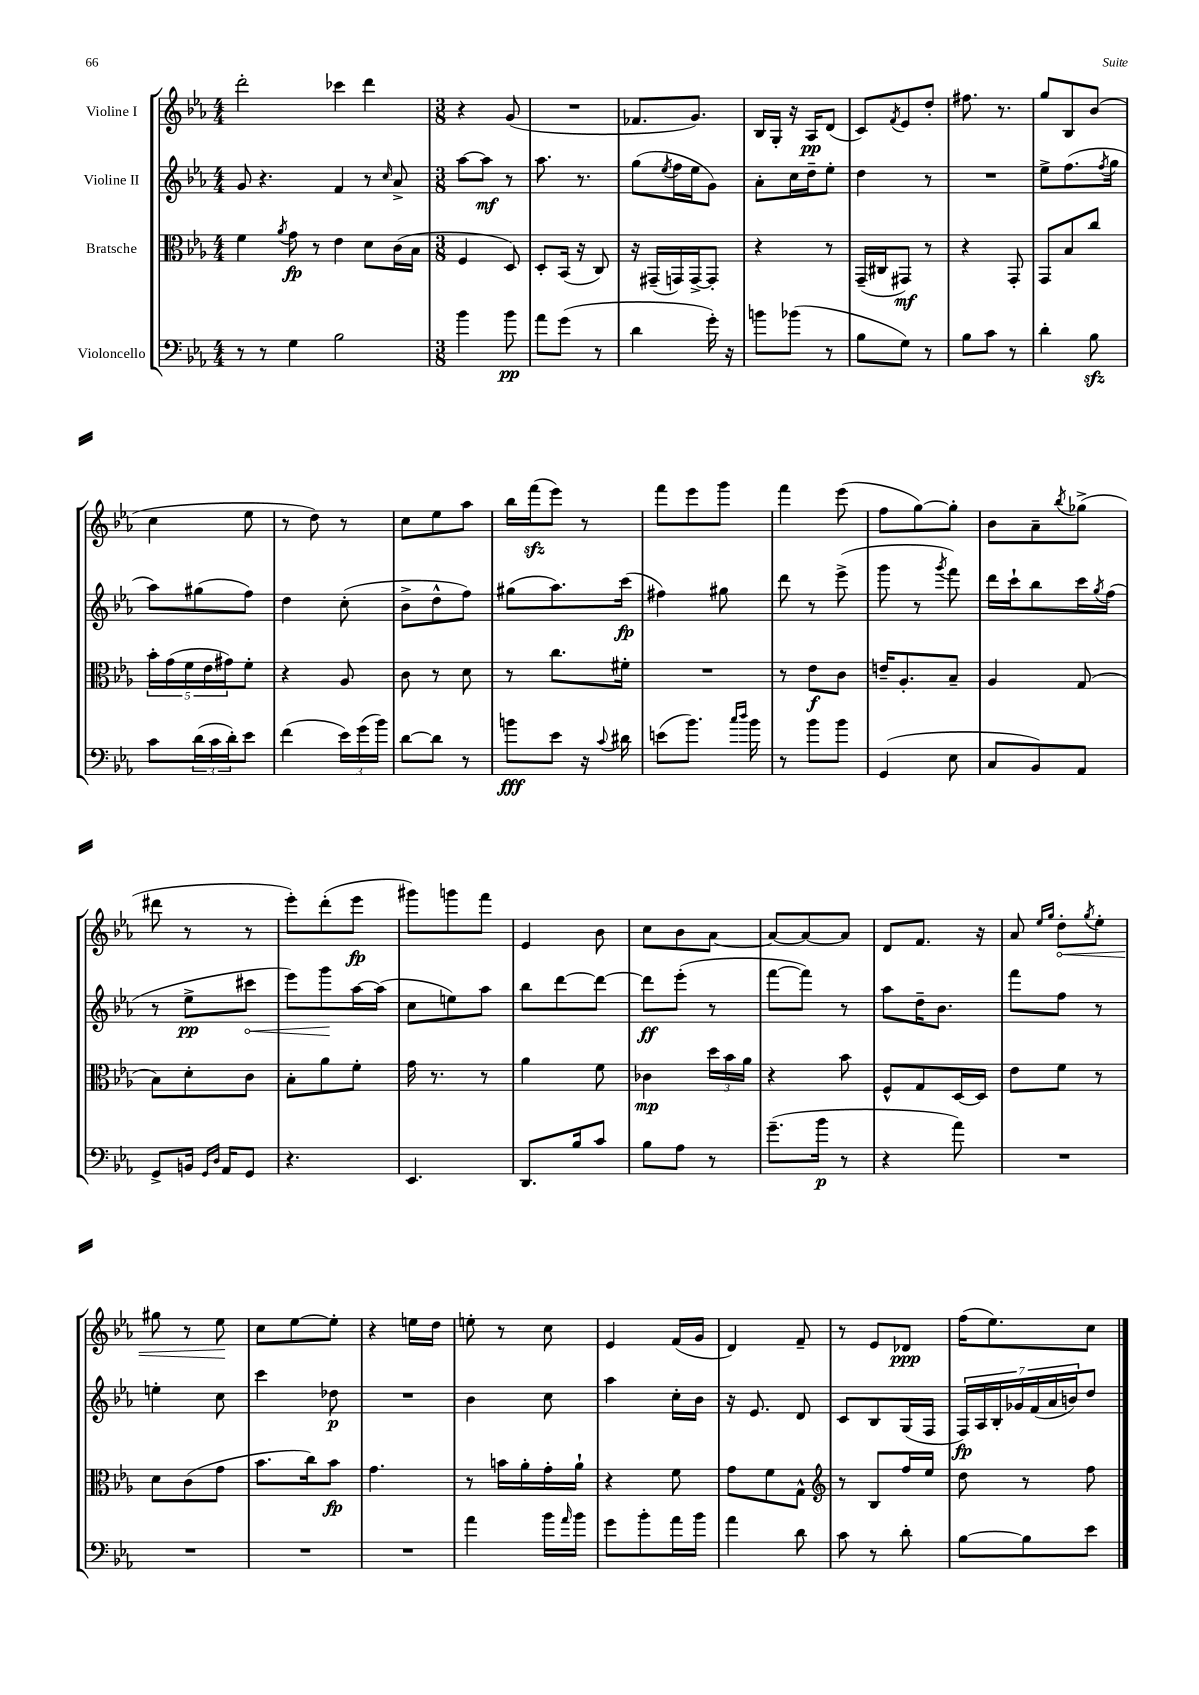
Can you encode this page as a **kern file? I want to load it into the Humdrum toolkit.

**kern	**kern	**kern	**kern
*staff4	*staff3	*staff2	*staff1
*clefF4	*clefC3	*clefG2	*clefG2
*k[b-e-a-]	*k[b-e-a-]	*k[b-e-a-]	*k[b-e-a-]
*M4/4	*M4/4	*M4/4	*M4/4
8r	4f\	8g/	2ddd'\
8r	.	4.r	.
.	8qa-/	.	.
4G\	8g\	.	.
.	8r	.	.
2B-\	4e-\	4f/	4ccc-\
.	8d\L	8r	4ddd\
.	.	16qqcc/	.
.	(16c\L	8a-^/	.
.	16B-\JJ	.	.
=	=	=	=
*M3/8	*M3/8	*M3/8	*M3/8
4b-\	4F/	[8aa-\L	4r
.	.	8aa-\]J	.
8b-\	8D/)	8r	(8g/
=	=	=	=
8a-\L	8D'/L	8.aa-\	4.r
(8g\J	(16BB-/Jk	.	.
.	16r	8.r	.
8r	8C/)	.	.
=	=	=	=
4d\	16r	(8gg\L	8.f-/L
.	(16GG#~/LL	.	.
.	.	8qee-/	.
.	16GG/)	16ff\L	.
.	[16GG^/J	16ee-\J	8.g/J)
16g'\)	8GG'/]J	8g\J)	.
16r	.	.	.
=	=	=	=
8b\L	4r	8a-'\L	16B-/LL
.	.	.	16G'/JJ
(8b-\J	.	16cc\L	16r
.	.	16dd~\J	16A-/LK
8r	8r	8ee-'\J	(8d/J
=	=	=	=
8B-\L	(16GG~/LL	4dd\	8c/L)
.	16C#/J	.	.
.	.	.	8qf/
8G\J)	8GG#/J)	.	8e-/
8r	8r	8r	8dd'/J
=	=	=	=
8B-\L	4r	4.r	8.ff#\
8c\J	.	.	.
.	.	.	8.r
8r	8GG'/	.	.
=	=	=	=
4d'\	8GG/L	8ee-^\L	8gg/L
.	8B-/	(8.ff\	8B-/
8B-\	8cc/J	.	(8b-/J
.	.	8qff/	.
.	.	16gg\Jk	.
=	=	=	=
8c\L	20b-'\LL	8aa-\L)	4cc\
.	(20g\	.	.
.	20f\	.	.
(24d\L	.	(8gg#\	.
.	20e-\	.	.
24c\	.	.	.
.	20g#\J)	.	.
24d'\J)	.	.	.
8e-\J	8f'\J	8ff\J)	8ee-\
=	=	=	=
(4f\	4r	4dd\	8r
.	.	.	8dd\)
24e-\LL)	8A-/	(8cc'\	8r
(24g\	.	.	.
24b-\JJ)	.	.	.
=	=	=	=
[8d\L	8c\	8b-^\L	8cc\L
8d\]J	8r	8dd^^\	8ee-\
8r	8d\	8ff\J)	8aa-\J
=	=	=	=
8b\L	8r	(8gg#\L	16bb-\LL
.	.	.	(16fff\J
8e-\J	8.cc\L	8.aa-\)	8eee-\J)
16r	.	.	8r
8qqc/	.	.	.
16d#\	16f#'\Jk	(16ccc\Jk	.
=	=	=	=
(8e\L	4.r	4ff#\)	8fff\L
8.b-\J)	.	.	8eee-\
.	.	8gg#\	8ggg\J
16qqcc/LL	.	.	.
16qqdd/JJ	.	.	.
16b-\	.	.	.
=	=	=	=
8r	8r	8ddd\	4fff\
8b-\L	8e-\L	8r	.
8b-\J	8c\J	(8eee-^\	(8eee-\
=	=	=	=
(4GG/	16e~/LK	8ggg\	8ff\L
.	8.A-'/	.	.
.	.	8r	[8gg\)
.	.	8qggg/	.
8E-\	8B-~/J	8fff\)	8gg'\]J
=	=	=	=
8C/L	4A-/	16ddd\LL	8b-\L
.	.	16ccc`\J	.
8BB-/)	.	8bb-\	8a-~\
.	.	.	8qbb-/
8AA-/J	(8G/	16ccc\L	(8gg-^\J
.	.	8qgg/	.
.	.	(16ff\JJ	.
=	=	=	=
8GG^/L	8B-\L)	8r	8ddd#\
16BB/Jk	8d'\	8ee-^\L	8r
16qqGG/LL	.	.	.
16qqD/JJ	.	.	.
16AA-/LK	.	.	.
8GG/J	8c\J	8ccc#\J	8r
=	=	=	=
4.r	8B-'\L	8eee-\L)	8eee-'\L)
.	8a-\	8ggg\	(8ddd'\
.	8f'\J	[16aa-\L	8eee-\J
.	.	(16aa-\]JJ	.
=	=	=	=
4.EE-/	16g\	8cc\L	8ggg#\L)
.	8.r	.	.
.	.	8ee\)	8ggg\
.	8r	8aa-\J	8fff\J
=	=	=	=
8.DD/L	4a-\	8bb-\L	4e-/
.	.	[8ddd\	.
16B-/k	.	.	.
8c/J	8f\	8ddd\_J	8b-\
=	=	=	=
8B-\L	4c-\	8ddd\]L	8cc\L
8A-\J	.	(8eee-'\J	8b-\
8r	24dd\LL	8r	[8a-\J
.	24b-\	.	.
.	24a-\JJ	.	.
=	=	=	=
(8.g~\L	4r	[8fff\L	8a-/_L
.	.	8fff\]J)	8a-/_
16b-\Jk	.	.	.
8r	8b-\	8r	8a-/]J
=	=	=	=
4r	8F^^/L	8aa-\L	8d/L
.	8G/	16dd~\K	8.f/J
.	.	8.b-\J	.
8a-\)	[16D/L	.	.
.	16D/]JJ	.	16r
=	=	=	=
4.r	8e-\L	8fff\L	8a-/
.	.	.	16qqee-/LL
.	.	.	16qqgg/JJ
.	8f\J	8ff\J	8dd'\L
.	.	.	8qgg/
.	8r	8r	8ee-'\J
=	=	=	=
4.r	8d\L	4ee'\	8gg#\
.	(8c\	.	8r
.	8g\J	8cc\	8ee-\
=	=	=	=
4.r	8.b-\L	4ccc\	8cc\L
.	.	.	[8ee-\
.	16cc\k)	.	.
.	8b-\J	8dd-\	8ee-'\]J
=	=	=	=
4.r	4.g\	4.r	4r
.	.	.	16ee\LL
.	.	.	16dd\JJ
=	=	=	=
4a-\	8r	4b-\	8ee'\
.	16b\LL	.	8r
.	16a-'\	.	.
16b-\LL	16g'\	8cc\	8cc\
16qqa-/	.	.	.
16b-\JJ	16a-`\JJ	.	.
=	=	=	=
8g\L	4r	4aa-\	4e-/
8b-'\	.	.	.
16a-\L	8f\	16cc'\LL	(16f/LL
16b-\JJ	.	16b-\JJ	16g/JJ
=	=	=	=
4a-\	8g\L	16r	4d/)
.	.	8.e-/	.
.	8f\	.	.
8d\	8G^^\J	8d/	8f~/
=	=	=	=
*	*clefG2	*	*
8c\	8r	8c/L	8r
8r	8B-/L	8B-/	8e-/L
8d'\	16ff/L	(16G/L	8d-/J
.	16ee-/JJ	16F/JJ	.
=	=	=	=
[8B-\L	8dd\	28F/LL)	(16ff\LK
.	.	28A-/	.
.	.	.	8.ee-\)
.	.	28B-'/	.
.	.	28g-/	.
8B-\]	8r	.	.
.	.	(28f/	.
.	.	28a-/	.
.	.	28b/J)	.
8e-\J	8ff\	8dd/J	8cc\J
==	==	==	==
*-	*-	*-	*-
